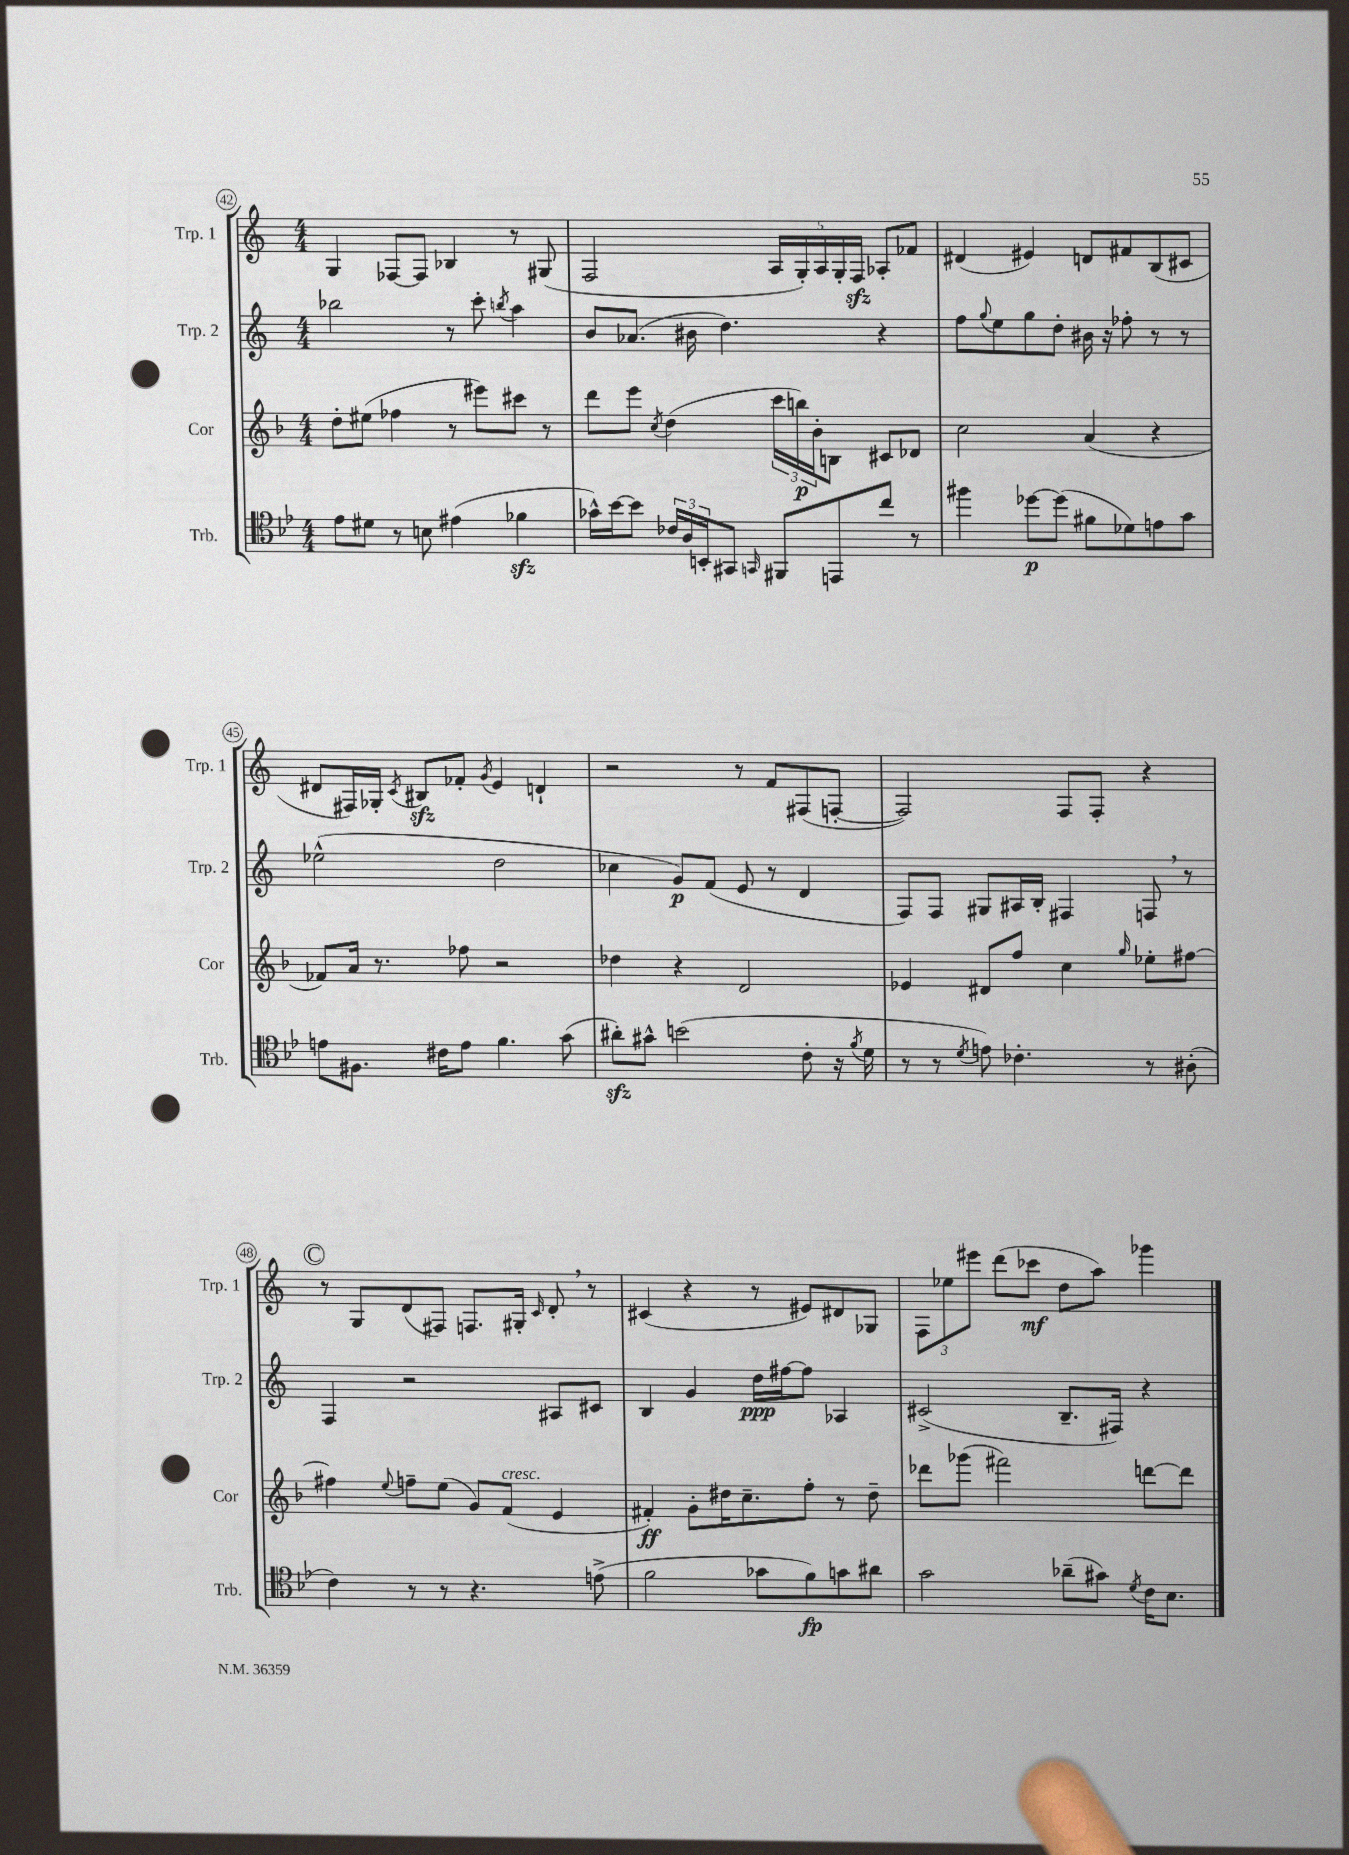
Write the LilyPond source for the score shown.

<<
\new StaffGroup <<
\new Staff = "s0" \with { instrumentName = "Trp. 1" shortInstrumentName = "Trp. 1" } {
    \clef treble \key c \major \numericTimeSignature \time 4/4
    g4 fes8~ fes8 bes4 r8 gis8( |
    f2 \tuplet 5/4 { a16 g16-.) a16 g16-. f16\sfz } aes8-. fes'8 |
    dis'4( eis'4) d'8 fis'8 b8( cis'8 |
    dis'8 fis16) ges16-. \acciaccatura { c'8 } bis8\sfz fes'8-. \acciaccatura { g'8 } e'4 d'4-! |
    r2 r8 f'8 fis8( f8~-. |
    f2) f8 f8-. r4 |
    \mark \markup { \circle "C" } r8 g8 d'8( fis8) f8. gis16-. \grace { c'16 } d'8-. \breathe r8 |
    cis'4( r4 r8 eis'8) dis'8 ges8 |
    \tuplet 3/2 { f8 ees''8 eis'''8 } d'''8( ces'''8\mf d''8 a''8) ges'''4 \bar "|." |
}
\new Staff = "s1" \with { instrumentName = "Trp. 2" shortInstrumentName = "Trp. 2" } {
    \clef treble \key c \major \numericTimeSignature \time 4/4
    bes''2 r8 c'''8-. \acciaccatura { b''8 } a''4 |
    b'8 aes'8.( bis'16 d''4.) r4 |
    f''8 \appoggiatura { g''8 } e''8 g''8 d''8-. bis'16 r16 fes''8-. r8 r8 |
    ees''2-^( d''2 |
    ces''4 g'8\p) f'8( e'8 r8 d'4 |
    f8) f8 gis8 ais16 b16-. fis4 f8 \breathe r8 |
    \mark \markup { \circle "C" } f4 r2 ais8 cis'8 |
    b4 g'4 d''16\ppp fis''16~ fis''8 aes4 |
    cis'2->( b8.-- fis16) r4 \bar "|." |
}
\new Staff = "s2" \with { instrumentName = "Cor" shortInstrumentName = "Cor" } {
    \clef treble \key f \major \numericTimeSignature \time 4/4
    d''8-. eis''8( fes''4 r8 eis'''8) cis'''8 r8 |
    d'''8 e'''8 \acciaccatura { c''8 } d''4( \tuplet 3/2 { c'''16 b''16\p) bes'16-. } b8 cis'8 des'8 |
    c''2 a'4( r4 |
    fes'8) a'16 r8. fes''8 r2 |
    des''4 r4 d'2 |
    ees'4 dis'8 f''8 c''4 \grace { g''16 } ees''8-. fis''8~ |
    \mark \markup { \circle "C" } fis''4 \appoggiatura { e''8 } f''8-- e''8( g'8) f'8^\markup { \italic "cresc." }( e'4 |
    fis'4-.\ff) g'8-. dis''16 c''8.-- f''8-. r8 dis''8-- |
    des'''8 ges'''8( fis'''2) d'''8~ d'''8 \bar "|." |
}
\new Staff = "s3" \with { instrumentName = "Trb." shortInstrumentName = "Trb." } {
    \clef tenor \key bes \major \numericTimeSignature \time 4/4
    ees'8 dis'8 r8 b8 eis'4( fes'4\sfz |
    ges'16-^) bes'16~ bes'8 \tuplet 3/2 { ces'16 a16 b,16-. } gis,8 \grace { g,16 } fis,8 e,8 c''8 r8 |
    fis''4 des''8~\p des''8( fis'8 des'8) e'8 g'8 |
    e'8 fis8. cis'16 e'8 f'4. g'8( |
    ais'8-.\sfz) gis'8-^ b'2( c'8-. r16 \acciaccatura { f'8 } d'16 |
    r8 r8 \acciaccatura { d'8 } e'8) ces'4.-. r8 ais8-.( |
    \mark \markup { \circle "C" } c'4) r8 r8 r4. e'8->( |
    f'2 ges'8 f'8\fp) g'8 ais'8 |
    g'2 aes'8--( gis'8) \acciaccatura { d'8 } c'16 bes8. \bar "|." |
}
>>
>>
\layout { \context { \Score currentBarNumber = #42 \override BarNumber.stencil = #(make-stencil-circler 0.1 0.3 ly:text-interface::print) } }
